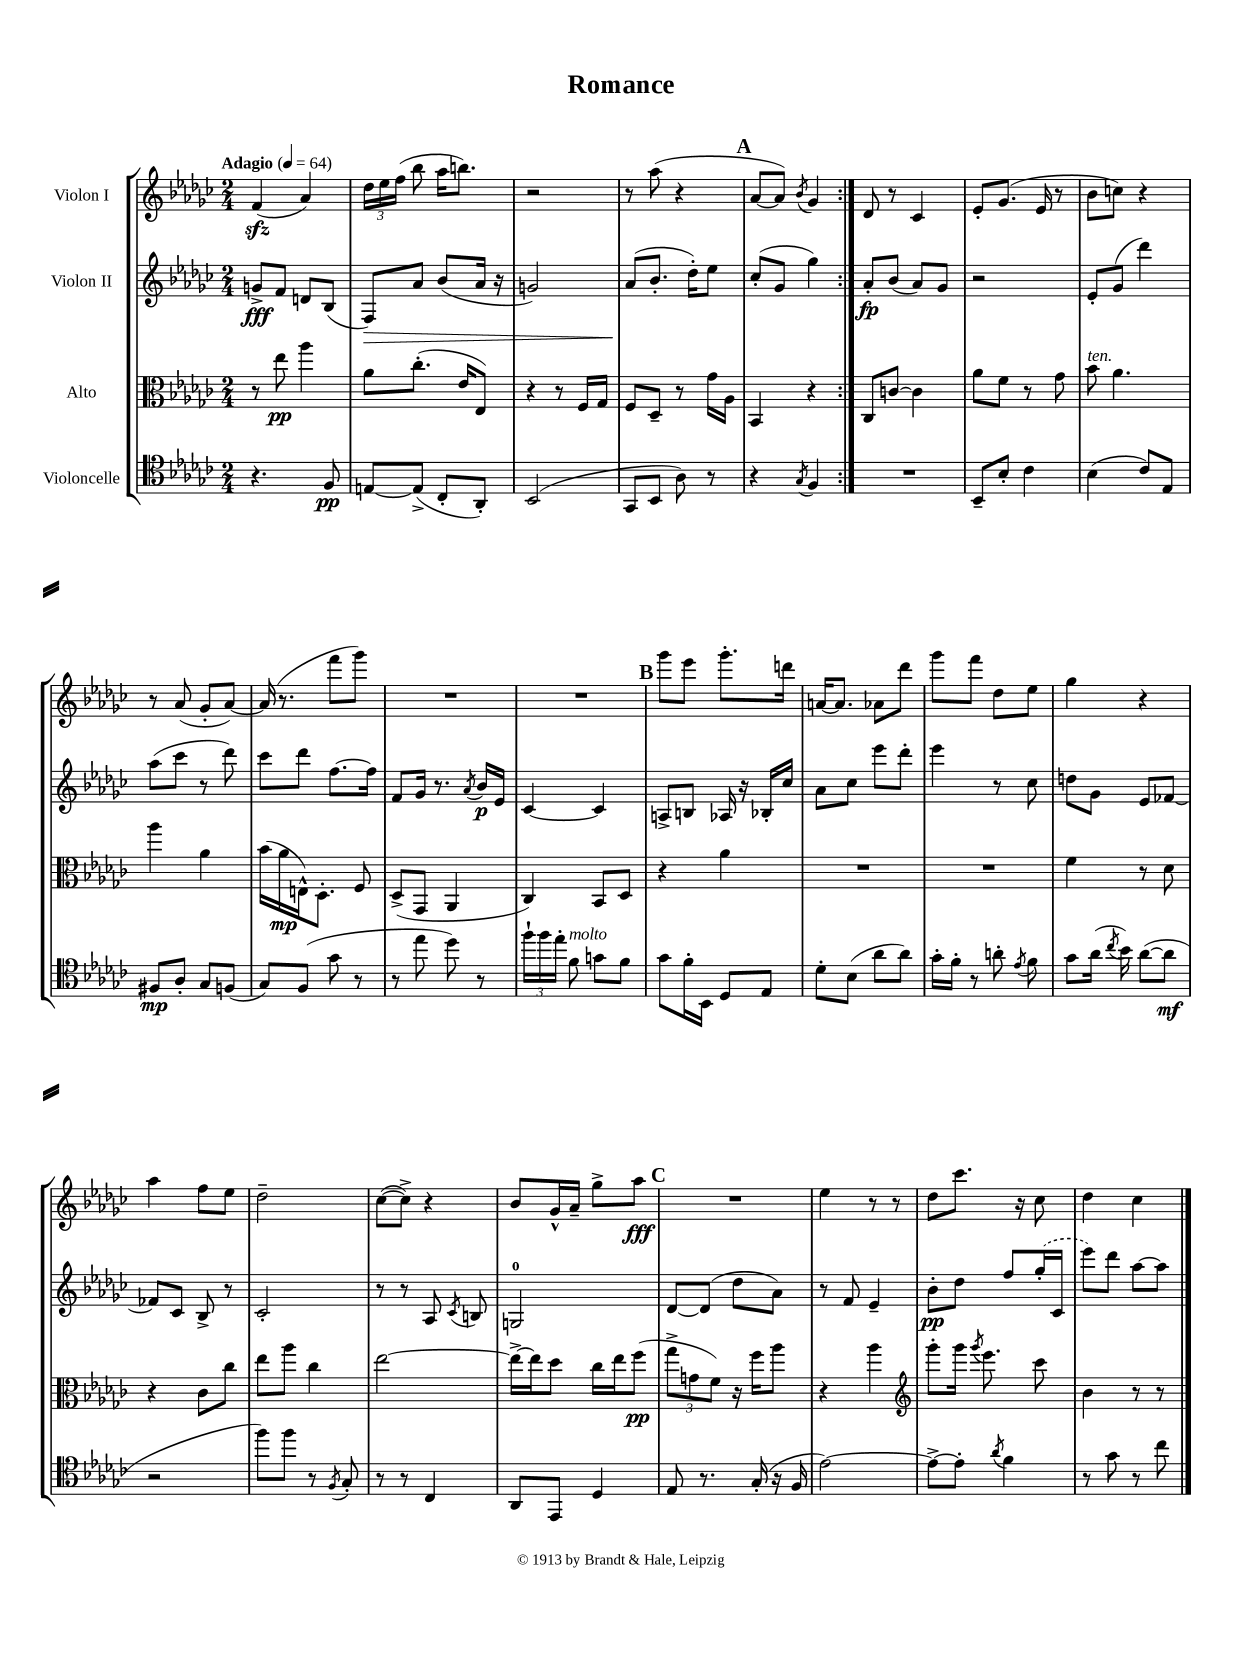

**kern	**kern	**kern	**kern
*staff4	*staff3	*staff2	*staff1
*clefC4	*clefC3	*clefG2	*clefG2
*k[b-e-a-d-g-c-]	*k[b-e-a-d-g-c-]	*k[b-e-a-d-g-c-]	*k[b-e-a-d-g-c-]
*M2/4	*M2/4	*M2/4	*M2/4
*MM64	*MM64	*MM64	*MM64
4.r	8r	8g^/L	(4f/
.	8ee-\	8f/J	.
.	4aa-\	8d/L	4a-/)
8F/	.	(8B-/J	.
=	=	=	=
[8E/L	8a-\L	8F/L)	24dd-\LL
.	.	.	24ee-\
.	.	.	(24ff\JJ
(8E^/]J	(8.cc-'\J	8a-/J	8bb-\
8C-'/L	.	(8b-/L	16aa-\LK
.	16e-/LK	.	8.bb\J)
8AA-'/J)	8E-/J)	16a-/Jk	.
.	.	16r	.
=	=	=	=
(2BB-/	4r	2g/)	2r
.	8r	.	.
.	16F/LL	.	.
.	16G-/JJ	.	.
=	=	=	=
8GG-/L	8F/L	(8a-/L	8r
8BB-/J	8D-~/J	8.b-'/J	(8aa-\
8A-\)	8r	.	4r
.	.	16dd-'\LK)	.
8r	16g-\LL	8ee-\J	.
.	16A-\JJ	.	.
=	=	=	=
4r	4BB-/	(8cc-'/L	[8a-/L
.	.	8g-/J	8a-/]J)
8qG-/	.	.	8qb-/
4F/	4r	4gg-\)	4g-/
=:|!	=:|!	=:|!	=:|!
2r	8C-/L	8a-'/L	8d-/
.	[8c/J	(8b-/J	8r
.	4c\]	8a-/L)	4c-/
.	.	8g-/J	.
=	=	=	=
8BB-~/L	8a-\L	2r	8e-'/L
8B-'/J	8f\J	.	(8.g-/J
4c-\	8r	.	.
.	.	.	16e-/
.	8g-\	.	8r
=	=	=	=
(4B-\	8b-\	8e-'/L	8b-\L
.	4.a-\	(8g-/J	8cc\J)
8c-/L)	.	4ddd-\)	4r
8E-/J	.	.	.
=	=	=	=
8F#/L	4aa-\	(8aa-\L	8r
8A-'/J	.	8ccc-\J	(8a-/
8G-/L	4a-\	8r	8g-'/L
(8F/J	.	8ddd-\)	[8a-/J)
=	=	=	=
8G-/L)	(16b-\LL	8ccc-\L	(16a-/]
.	16a-\	.	8.r
(8F/J	16E^^\J)	8ddd-\J	.
.	8.D-'\J	.	.
8g-\	.	[8.ff\L	8fff\L
8r	8F/	.	8ggg-\J)
.	.	16ff\]Jk	.
=	=	=	=
8r	(8D-^/L	8f/L	2r
8ee-\	8GG-/J	16g-/Jk	.
.	.	8.r	.
8dd-\)	4AA-/	.	.
.	.	8qa-/	.
8r	.	16b-/LL	.
.	.	16e-/JJ	.
=	=	=	=
24ff`\LL	4C-/)	[4c-/	2r
24ff\	.	.	.
24ee-'\JJ	.	.	.
8f\	.	.	.
8g\L	8BB-/L	4c-/]	.
8f\J	8D-/J	.	.
=	=	=	=
8g-\L	4r	8A^/L	8ggg-\L
16f'\L	.	8B/J	8eee-\J
16BB-\JJ	.	.	.
8D-/L	4a-\	16A-/	8.ggg-'\L
.	.	16r	.
8E-/J	.	16B-'/LL	.
.	.	16cc-/JJ	16ddd\Jk
=	=	=	=
8d-'\L	2r	8a-\L	[16a/LK
.	.	.	8.a/]J
(8B-\J	.	8cc-\J	.
8a-\L	.	8eee-\L	8a-\L
8a-\J)	.	8ddd-'\J	8ddd-\J
=	=	=	=
16g-'\LL	2r	4eee-\	8ggg-\L
16f'\JJ	.	.	.
8r	.	.	8fff\J
8a'\	.	8r	8dd-\L
8qe-/	.	.	.
8f\	.	8cc-\	8ee-\J
=	=	=	=
8g-\L	4f\	8dd\L	4gg-\
(16a-\Jk	.	8g-\J	.
8qcc-/	.	.	.
16b-\)	.	.	.
([8a-\L	8r	8e-/L	4r
8a-\]J	8d-\	[8f-/J	.
=	=	=	=
2r	4r	8f-/]L	4aa-\
.	.	8c-/J	.
.	8c-\L	8B-^/	8ff\L
.	8cc-\J	8r	8ee-\J
=	=	=	=
8ff\L)	8ee-\L	2c-'/	2dd-~\
8ff\J	8aa-\J	.	.
8r	4cc-\	.	.
8qF/	.	.	.
8G-'/	.	.	.
=	=	=	=
8r	[2ee-\	8r	([8cc-\L
8r	.	8r	8cc-^\]J)
4C-/	.	8A-/	4r
.	.	8qc-/	.
.	.	8B/	.
=	=	=	=
8AA-/L	16ee-^\_LL	2G/	8b-/L
.	16ee-\]J	.	.
8EE-/J	8dd-\J	.	16g-^^/L
.	.	.	16a-~/JJ
4D-/	16cc-\LL	.	8gg-^\L
.	16ee-\J	.	.
.	(8ff\J	.	8aa-\J
=	=	=	=
8E-/	12gg-^\L	[8d-/L	2r
.	12g\	.	.
8.r	.	(8d-/]J	.
.	12f\J)	.	.
.	16r	8dd-\L	.
(16G-'/	16ff\LK	.	.
16r	8aa-\J	8a-\J)	.
16F/	.	.	.
=	=	=	=
[2e-\)	4r	8r	4ee-\
.	.	8f/	.
.	4aa-\	4e-~/	8r
.	.	.	8r
=	=	=	=
*	*clefG2	*	*
8e-^\_L	8ggg-'\L	8b-'\L	8dd-\L
8e-'\]J	16ggg-\Jk	8dd-\J	8.ccc-\J
.	8qggg-/	.	.
.	8.eee-\	.	.
8qa-/	.	.	.
4f\	.	8ff/L	.
.	.	.	16r
.	8ccc-\	(16gg-'/L	8cc-\
.	.	16c-/JJ	.
=	=	=	=
8r	4b-\	8eee-\L)	4dd-\
8g-\	.	8ddd-\J	.
8r	8r	[8aa-\L	4cc-\
8cc-\	8r	8aa-\]J	.
==	==	==	==
*-	*-	*-	*-
